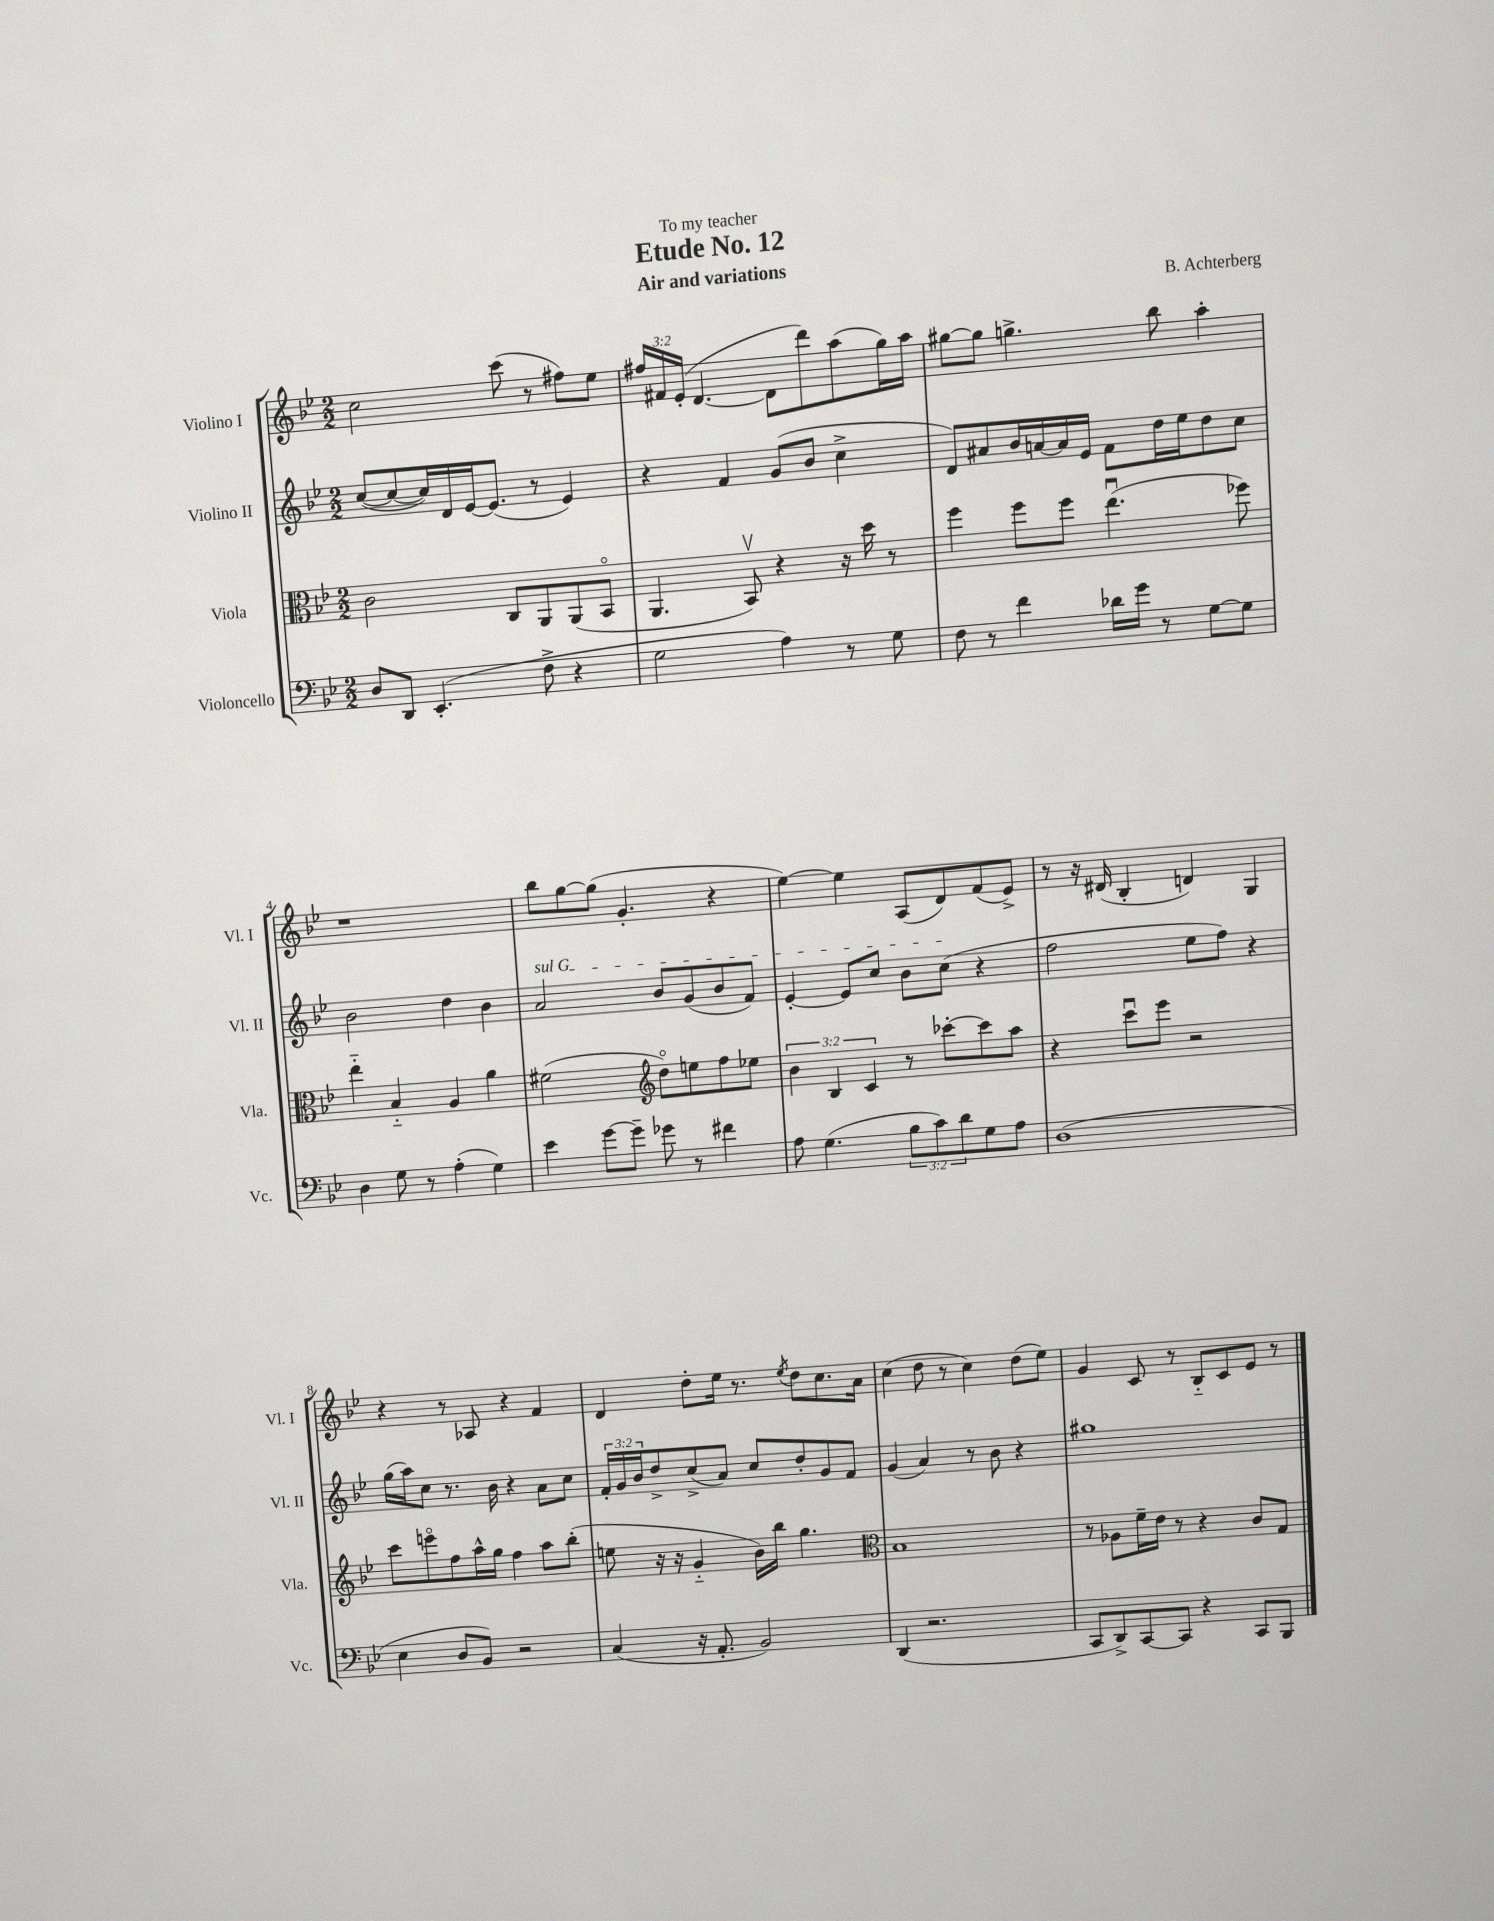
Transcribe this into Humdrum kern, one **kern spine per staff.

**kern	**kern	**kern	**kern
*staff4	*staff3	*staff2	*staff1
*clefF4	*clefC3	*clefG2	*clefG2
*k[b-e-]	*k[b-e-]	*k[b-e-]	*k[b-e-]
*M2/2	*M2/2	*M2/2	*M2/2
8D	2c	([8cc	2cc
8DD	.	8cc_	.
(4.EE-'	.	16cc])	.
.	.	16d	.
.	.	[16e-	.
.	.	(8.e-]	.
.	8C	.	(8ccc
8F^	8AA	8r	8r
4r	(8AA	4e-)	8ff#)
.	8BB-o	.	8ee-
=	=	=	=
2G	4.AA	4r	24ff#
.	.	.	24f#
.	.	.	(24e-'
.	.	.	[4.d
.	.	4f	.
.	8BB-v)	.	.
4A)	4r	(8g	8d]
.	.	8b-	8ddd)
8r	16r	4cc^	(8aa
.	16dd	.	.
8G	8r	.	16gg)
.	.	.	16aa
=	=	=	=
8F	4ff	8d)	[8gg#
8r	.	8a#	8gg#]
4f	8ff	16b-	4.gg^
.	.	[16a	.
.	8ff	16a]	.
.	.	16e-	.
16d-	(4.ee-u	8f	.
16g	.	.	.
8r	.	16dd	8bb-
.	.	16ee-	.
[8G	.	8dd	4aa'
8G]	8ff-)	8cc	.
=	=	=	=
4D	4ee-'~	2b-	1r
8G	4B-'~	.	.
8r	.	.	.
(4A'	4A	4dd	.
4G)	4a	4b-	.
=	=	=	=
4e-	(2f#	2a	8bb-
.	.	.	[8gg
[8g	.	.	(8gg]
8g~]	.	.	4.g'
*	*clefG2	*	*
8g-	8ddo)	8b-	.
8r	8ee	(8g	.
4f#	8ff	8b-	4r
.	8ee-	8f)	.
=	=	=	=
8A	6b-	[4e-'	[4ee-)
(4.G	.	.	.
.	6B-	.	.
.	.	8e-]	4ee-]
.	6c	.	.
.	.	8cc	.
12B-	8r	8b-	(8A
12c)	.	.	.
.	[8ccc-'	(8cc	8d)
12d	.	.	.
8G	8ccc-]	4r	(8f
8A	8aa	.	8e-^)
=	=	=	=
(1D	4r	2ff	8r
.	.	.	16r
.	.	.	(16d#
.	8cccu	.	4B-'
.	8eee-	.	.
.	2r	8ee-	4d)
.	.	8ff)	.
.	.	4r	4G
=	=	=	=
4E-	8ccc	(16gg	4r
.	.	16aa)	.
.	8eeeo	8cc	.
8D	8ff	8.r	8r
8BB-)	16aa^^	.	8A-
.	16gg	16b-	.
2r	4ff	4r	4r
.	8aa	8a	4f
.	(8bb-'	8cc	.
=	=	=	=
(4C	8ee	24f'	4d
.	.	24g	.
.	.	24b-	.
.	16r	8dd^	.
.	16r	.	.
16r	4g'~	(8cc^	8dd'
8.AA'	.	.	.
.	.	8a)	16ee-
.	.	.	8.r
2BB-)	16b-)	8cc	.
.	16bb-	.	.
.	.	.	8qee-
.	4.gg	8dd'	8dd
.	.	8g	8.cc
.	.	8f	.
.	.	.	16a
=	=	=	=
*	*clefC3	*	*
(4DD	1B-	(4g	(4cc
2.r	.	4a)	8dd
.	.	.	8r
.	.	8r	4cc)
.	.	8b-	.
.	.	4r	(8dd
.	.	.	8ee-)
=	=	=	=
8CC	8r	1gg#	4g
8DD^)	8A-	.	.
[8CC	16f~	.	8c
.	16e-	.	.
8CC]	8r	.	8r
4r	4r	.	8B-'~
.	.	.	8c
8CC	8c	.	8e-
8BBB-	8G	.	8r
==	==	==	==
*-	*-	*-	*-
